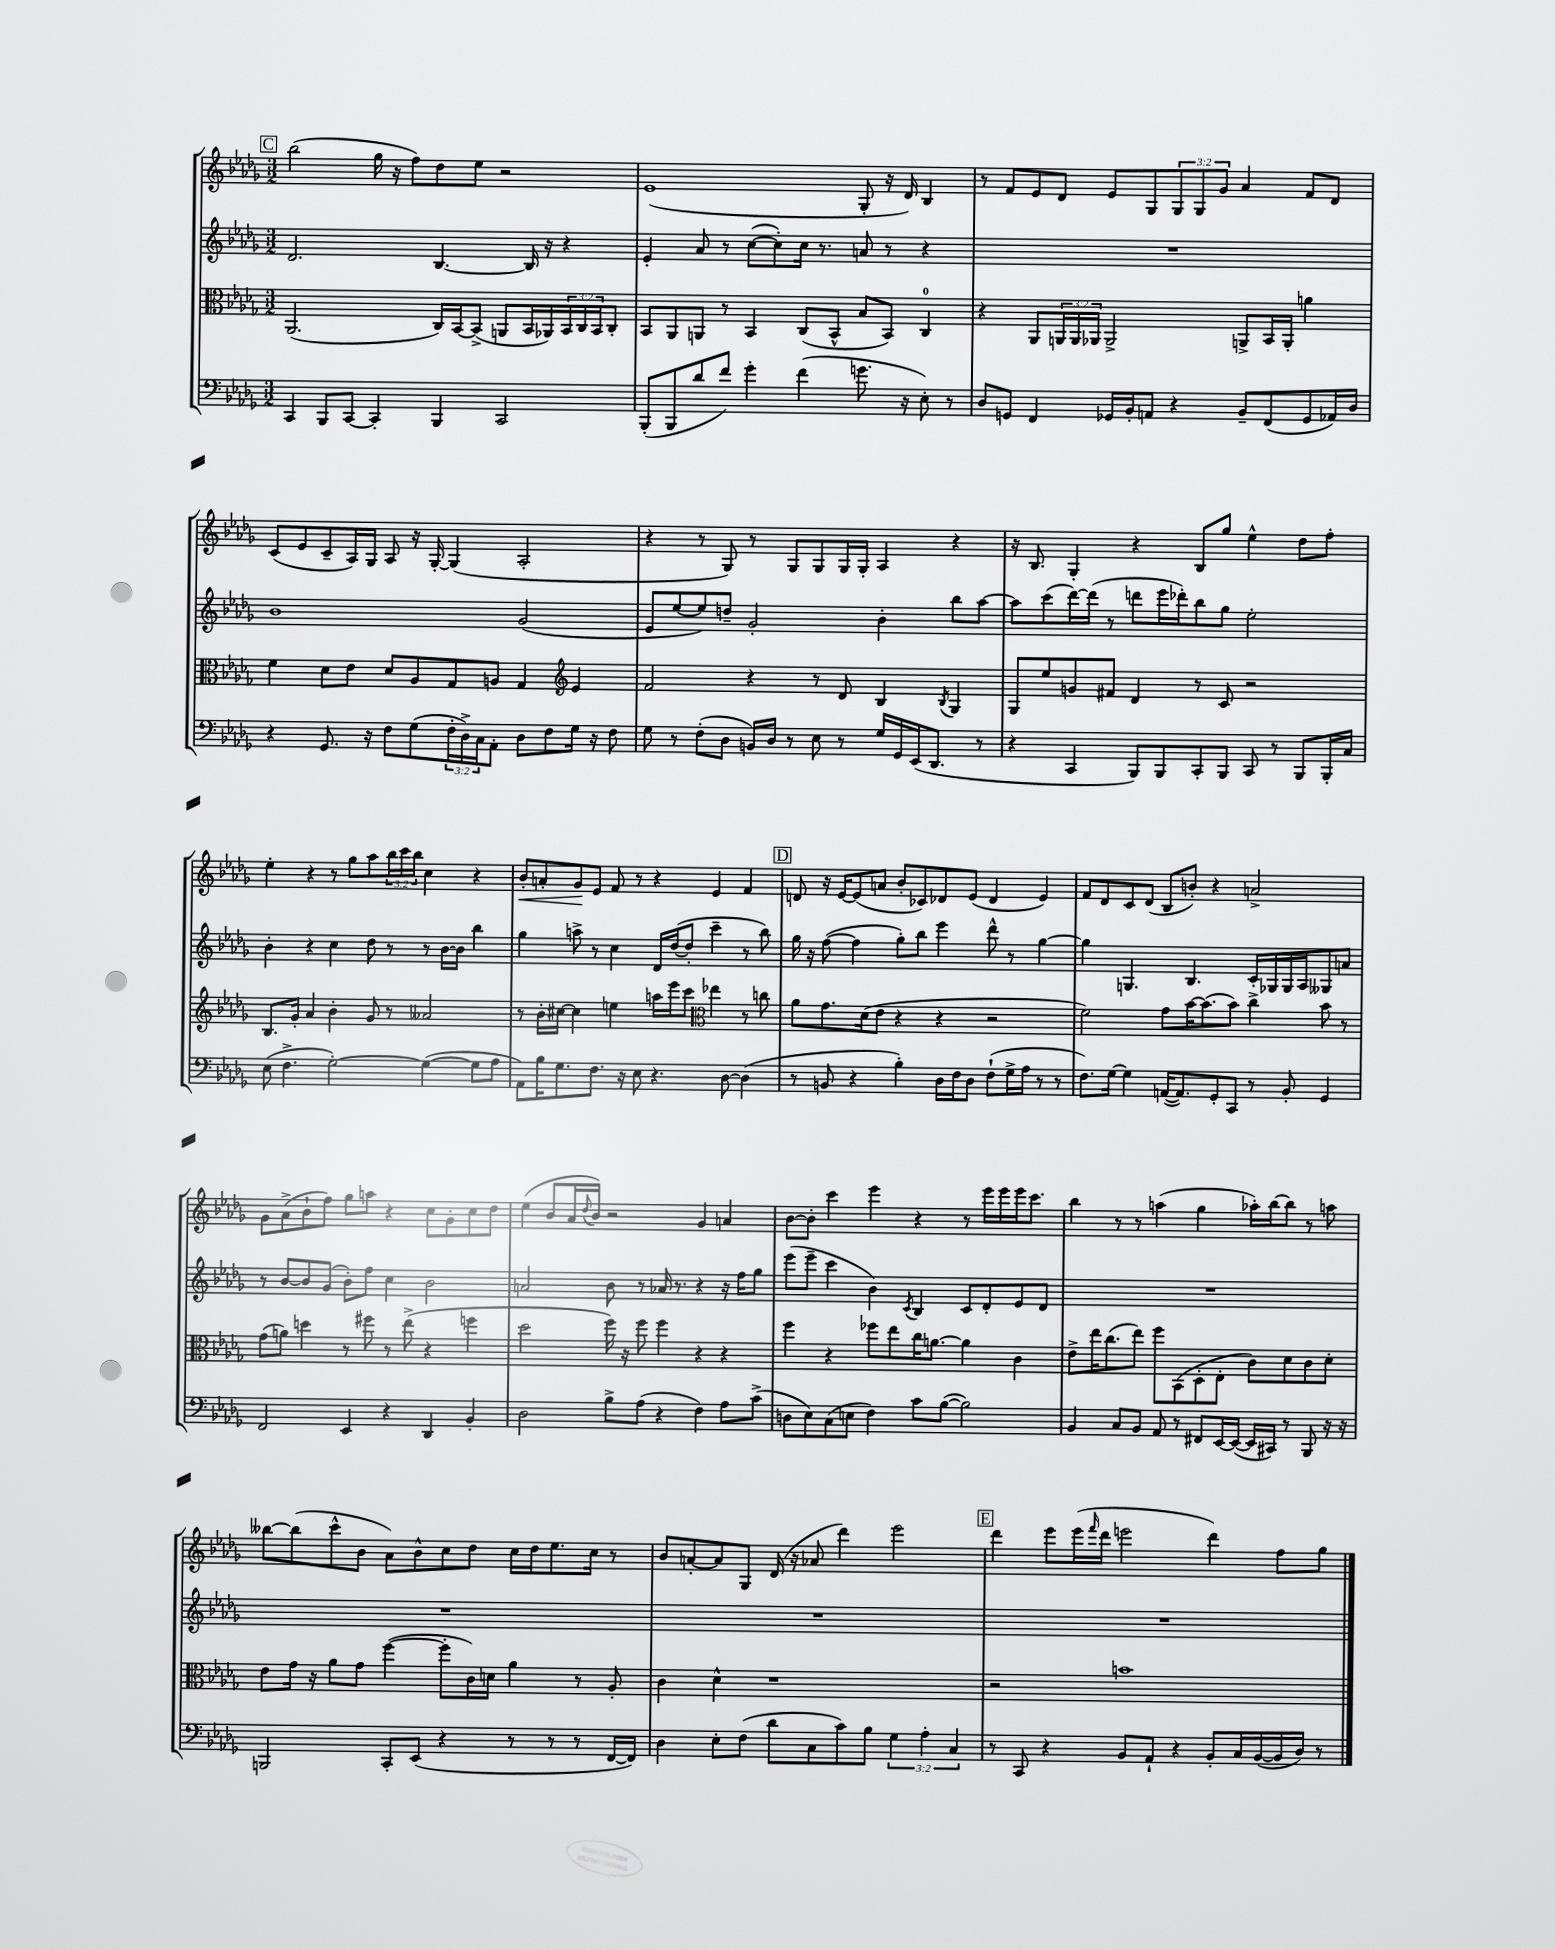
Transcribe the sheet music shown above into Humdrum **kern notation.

**kern	**kern	**kern	**kern
*staff4	*staff3	*staff2	*staff1
*clefF4	*clefC3	*clefG2	*clefG2
*k[b-e-a-d-g-]	*k[b-e-a-d-g-]	*k[b-e-a-d-g-]	*k[b-e-a-d-g-]
*M3/2	*M3/2	*M3/2	*M3/2
4CC/	(2.AA-/	2.d-/	(2bb-\
8BBB-/L	.	.	.
[8CC/J	.	.	.
4CC'/]	.	.	16gg-\
.	.	.	16r
.	.	.	8ff\L)
4BBB-/	16C/LL)	[4.B-/	8dd-\
.	[16BB-/J	.	.
.	(8BB-^/]J	.	8ee-\J
2CC/	8AA/L	.	2r
.	16BB-/L	16B-/]	.
.	16AA-/)	16r	.
.	24BB-/	4r	.
.	24C/	.	.
.	24BB-/J	.	.
.	8C'/J	.	.
=	=	=	=
(8BBB-'/L	8BB-/L	4e-'/	(1e-
8BBB-/	8AA-/	.	.
8d-/	8AA/J	8a-/	.
8f/J)	8r	8r	.
4g-'\	4BB-/	([8cc\L	.
.	.	8cc'\])	.
(4f\	(8C/L	16cc\Jk	.
.	.	8.r	.
.	8BB-^^/J	.	.
8.g\	8B-/L	8a/	8G-'/
.	8BB-/J)	8r	16r
16r	.	.	16d-/)
8E-'\)	4C/	4r	4B-/
8r	.	.	.
=	=	=	=
8D-/L	4r	1.r	8r
8GG/J	.	.	8f/L
4FF/	8AA-/L	.	8e-/
.	24AA/L	.	8d-/J
.	24AA/	.	.
.	24AA-/JJ	.	.
16GG-/LL	2AA-^/	.	8e-/L
16BB-'/J	.	.	.
8AA/J	.	.	8G-/
4r	.	.	12G-/
.	.	.	12G-/
.	.	.	12g-/J
8BB-~/L	8AA^/L	.	4a-/
(8FF/	16BB-/L	.	.
.	16AA'/JJ	.	.
8GG-/	4a\	.	8f/L
16AA-/L)	.	.	8d-/J
16D-/JJ	.	.	.
=	=	=	=
4r	4f\	1b-	(8c/L
.	.	.	8e-/
8.GG-/	8d-\L	.	8c~/
.	8e-\J	.	16A-/L)
16r	.	.	16G-/JJ
8F\L	8d-/L	.	8A-/
(8G-\	8A-/	.	16r
.	.	.	[16G-'/
24F'\L	8G-/	.	(4G-/]
24D-^\)	.	.	.
24C\J	.	.	.
8AA-'\J	8A/J	.	.
8D-\L	4G-/	(2g-/	2A-'/
8F\	.	.	.
*	*clefG2	*	*
16G-\Jk	4e-/	.	.
16r	.	.	.
8F\	.	.	.
=	=	=	=
8G-\	2f/	8e-/L	4r
8r	.	[8ee-/	.
(8F'\L	.	8ee-/])	8r
8D-\J	.	8dd~/J	8G-/)
16BB/LL)	4r	2g-'/	8r
16D-/JJ	.	.	.
8r	.	.	8G-/L
8E-\	8r	.	8G-/
8r	8d-/	.	16G-/L
.	.	.	16G-'/JJ
16G-/LL	4B-/	4b-'\	4A-/
16GG-/	.	.	.
(16EE-/J	.	.	.
8.DD-/J	.	.	.
.	8qB-/	.	.
.	4G-/	8bb-\L	4r
8r	.	[8aa-\J	.
=	=	=	=
4r	8G-/L	8aa-\]L	16r
.	.	.	8.B-/
.	8ee-/	(8ccc\	.
4CC/	8g/	[16ddd-\L)	4G-'/
.	.	(16ddd-\]JJ	.
.	8f#/J	8r	.
8BBB-/L)	4d-/	8ddd\L	4r
8BBB-/	.	16eee-\L	.
.	.	16ddd-'\J)	.
8CC'/	8r	8bb-\	8B-/L
8BBB-/J	8c/	8gg-\J	8gg-/J
8CC/	2r	2ee-'\	4ee-^^\
8r	.	.	.
8BBB-/L	.	.	8dd-\L
16BBB-'/L	.	.	8ff'\J
16C/JJ	.	.	.
=	=	=	=
(8E-\	8.B-/L	4b-'\	4ee-'\
4.F^\	.	.	.
.	16g-'/Jk	.	.
.	4a-/	4r	4r
[2G-'\)	4b-'\	4cc\	8r
.	.	.	8gg-\L
.	8g-/	8dd-\	8aa-\
.	8r	8r	24bb-\L
.	.	.	24ccc\
.	.	.	24bb-\JJ
(4G-\_	2a--/	8r	4cc\
.	.	[16b-\LL	.
.	.	16b-\]JJ	.
8G-\]L	.	4bb-\	4r
8A-\J	.	.	.
=	=	=	=
8AA-\L)	8r	4gg-\	8b-'/L
16B-\K	16b-'\LL	.	8a'/
8.G-\	[16cc#\JJ	.	.
.	4cc#\]	8aa^\	8g-/
8.F\J	.	8r	8e-/J
.	4ee\	4cc\	8f/
16r	.	.	.
8E-\	.	.	8r
4.r	16aa\LL	16d-/LL	4r
.	16eee-\J	([16dd-/J	.
.	8ccc\J	8dd-'/]J	.
*	*clefC3	*	*
.	4ee-\	4ccc~\	4e-/
[8D-\	.	.	.
(4D-\]	8r	8r	4f/
.	8cc\	8bb-\)	.
=	=	=	=
8r	8a-\L	16gg-\	8d/
.	.	16r	.
8BB/	8.g-\	([8ff\	16r
.	.	.	[16e-/LK
4r	.	4ff\]	(8e-/]
.	(16d-\k	.	.
.	8e-\J	.	8a/J
4B-'\)	4r	8gg-'\L)	8b-'/L
.	.	8bb-\J	8c-/)
16D-\LL	4r	4eee-\	8d-/
16F\J	.	.	.
8D-\J	.	.	(8e-/J
(8F`\L	2r	8ddd-^^\	4d-/
16G-^\L	.	8r	.
16A-\JJ	.	.	.
8r	.	[4gg-\	4e-/)
8r	.	.	.
=	=	=	=
8.F\L)	2f\)	4gg-\]	8f/L
.	.	.	8d-/
[16G-\Jk	.	.	.
4G-\]	.	4.G/	8c/
.	.	.	(8d-/J
([16AA/LK	8g-\L	.	8B-/L
8.AA/])	.	.	.
.	[16b-\K	4.B-/	8b'/J)
.	(8.b-\]	.	.
8GG-'/	.	.	4r
8CC/J	8b-\J)	.	.
8r	4cc^\	16c'/LL	2a^/
.	.	16G-/	.
8BB-'/	.	16G-/	.
.	.	16A-/J	.
4GG-/	8b-\	8G--/	.
.	8r	8a/J	.
=	=	=	=
2FF/	(8g-\L	8r	8g-\L
.	8a\J)	[8b-/L	(8a-^\
.	4dd\	8b-/]	8b-`\
.	.	(8g-/J	8ff\J)
4EE-/	8r	8b-'\L)	8gg-\L
.	8ff#\	8ff\J	8aa\J
4r	8r	4cc\	4r
.	(8ee-^\	.	.
4DD-/	4r	2b-\	8cc\L
.	.	.	8g-'\
4BB-'/	4ff\	.	8cc\
.	.	.	8dd-\J
=	=	=	=
2D-\	2dd-\	2a/	(4ee-\
.	.	.	8b-/L
.	.	.	16a-/L
.	.	.	8qqdd-/
.	.	.	16b-/JJ)
8B-^\L	16ff\)	8b-\	2r
.	16r	.	.
(8A-\J	8ff\	8r	.
4r	4ff\	16a-/	.
.	.	8.r	.
4F\)	4r	4r	4g-/
8A-\L	4r	16r	4a/
.	.	16ff\LK	.
(8c^\J	.	8gg-\J	.
=	=	=	=
8D\L	4ff\	(8eee-\L	[8b-\L
8E-\)	.	8eee-~\J	8b-'\]J
(8C\	4r	4ccc\	4ccc\
8E\J	.	.	.
4F\)	8ff-\L	4b-\)	4eee-\
.	8ee-\	.	.
.	.	8qc/	.
8c\L	16cc\K	4B-/	4r
.	[8.a\J	.	.
([8B-\J	.	.	.
2B-\])	4a\]	8c/L	8r
.	.	8d-'/	16eee-\LL
.	.	.	16eee-\
.	4c\	8e-/	16eee-\J
.	.	.	8.ccc\J
.	.	8d-/J	.
=	=	=	=
4BB-/	8e-^\L	1.r	4bb-\
.	16ee-\K	.	.
.	(8.cc\	.	.
8C/L	.	.	8r
8BB-/J	8ee-\J)	.	8r
8AA-/	8ff\L	.	(4aa\
8r	(8BB-\	.	.
8FF#/L	8D-'\	.	4gg-\
[16EE-/L	8E-'\J	.	.
(16EE-/_JJ	.	.	.
16EE-/]LL	8c\L)	.	16aa-'\LL)
16CC#/JJ)	.	.	[16bb-\J
8r	8d-\	.	8bb-\]J
8BBB-/	8c\	.	8r
16r	8d-'\J	.	8aa\
16r	.	.	.
=	=	=	=
2BBB/	8e-\L	1.r	[8bb--\L
.	16g-\Jk	.	(8bb--\]
.	16r	.	.
.	8a-\L	.	8ccc^^\
.	8g-\J	.	8b-\J
8CC'/L	([4ff\	.	8a-\L)
(8EE-/J	.	.	8b-^^\
4r	8ff'\]L	.	8cc\
.	16c\L)	.	8dd-\J
.	16d\JJ	.	.
8r	4a-\	.	16cc\LL
.	.	.	16dd-\J
8r	.	.	8.ee-\
8r	8r	.	.
.	.	.	16cc\Jk
[16FF/LL	8A-'/	.	8r
16FF/]JJ)	.	.	.
=	=	=	=
4D-\	4c\	1.r	8b-/L
.	.	.	[8a'/
8E-'\L	4d-^^\	.	8a/]
(8F\J	.	.	8G-/J
8d-\L	1r	.	(16d-/
.	.	.	16r
8C\	.	.	8a-/
8c\)	.	.	4ddd-\)
8B-\J	.	.	.
6G-\	.	.	2eee-\
6A-'\	.	.	.
6C/	.	.	.
=	=	=	=
8r	2r	1.r	4ddd-\
8CC/	.	.	.
4r	.	.	8eee-\L
.	.	.	(16eee-\L
.	.	.	16qqfff/
.	.	.	16ddd-\JJ
8BB-/L	1b	.	2eee\
8AA-`/J	.	.	.
4r	.	.	.
8BB-'/L	.	.	4ddd-\)
16C/L	.	.	.
([16BB-/	.	.	.
16BB-/]	.	.	8ff\L
16D-/JJ)	.	.	.
8r	.	.	8gg-\J
==	==	==	==
*-	*-	*-	*-
